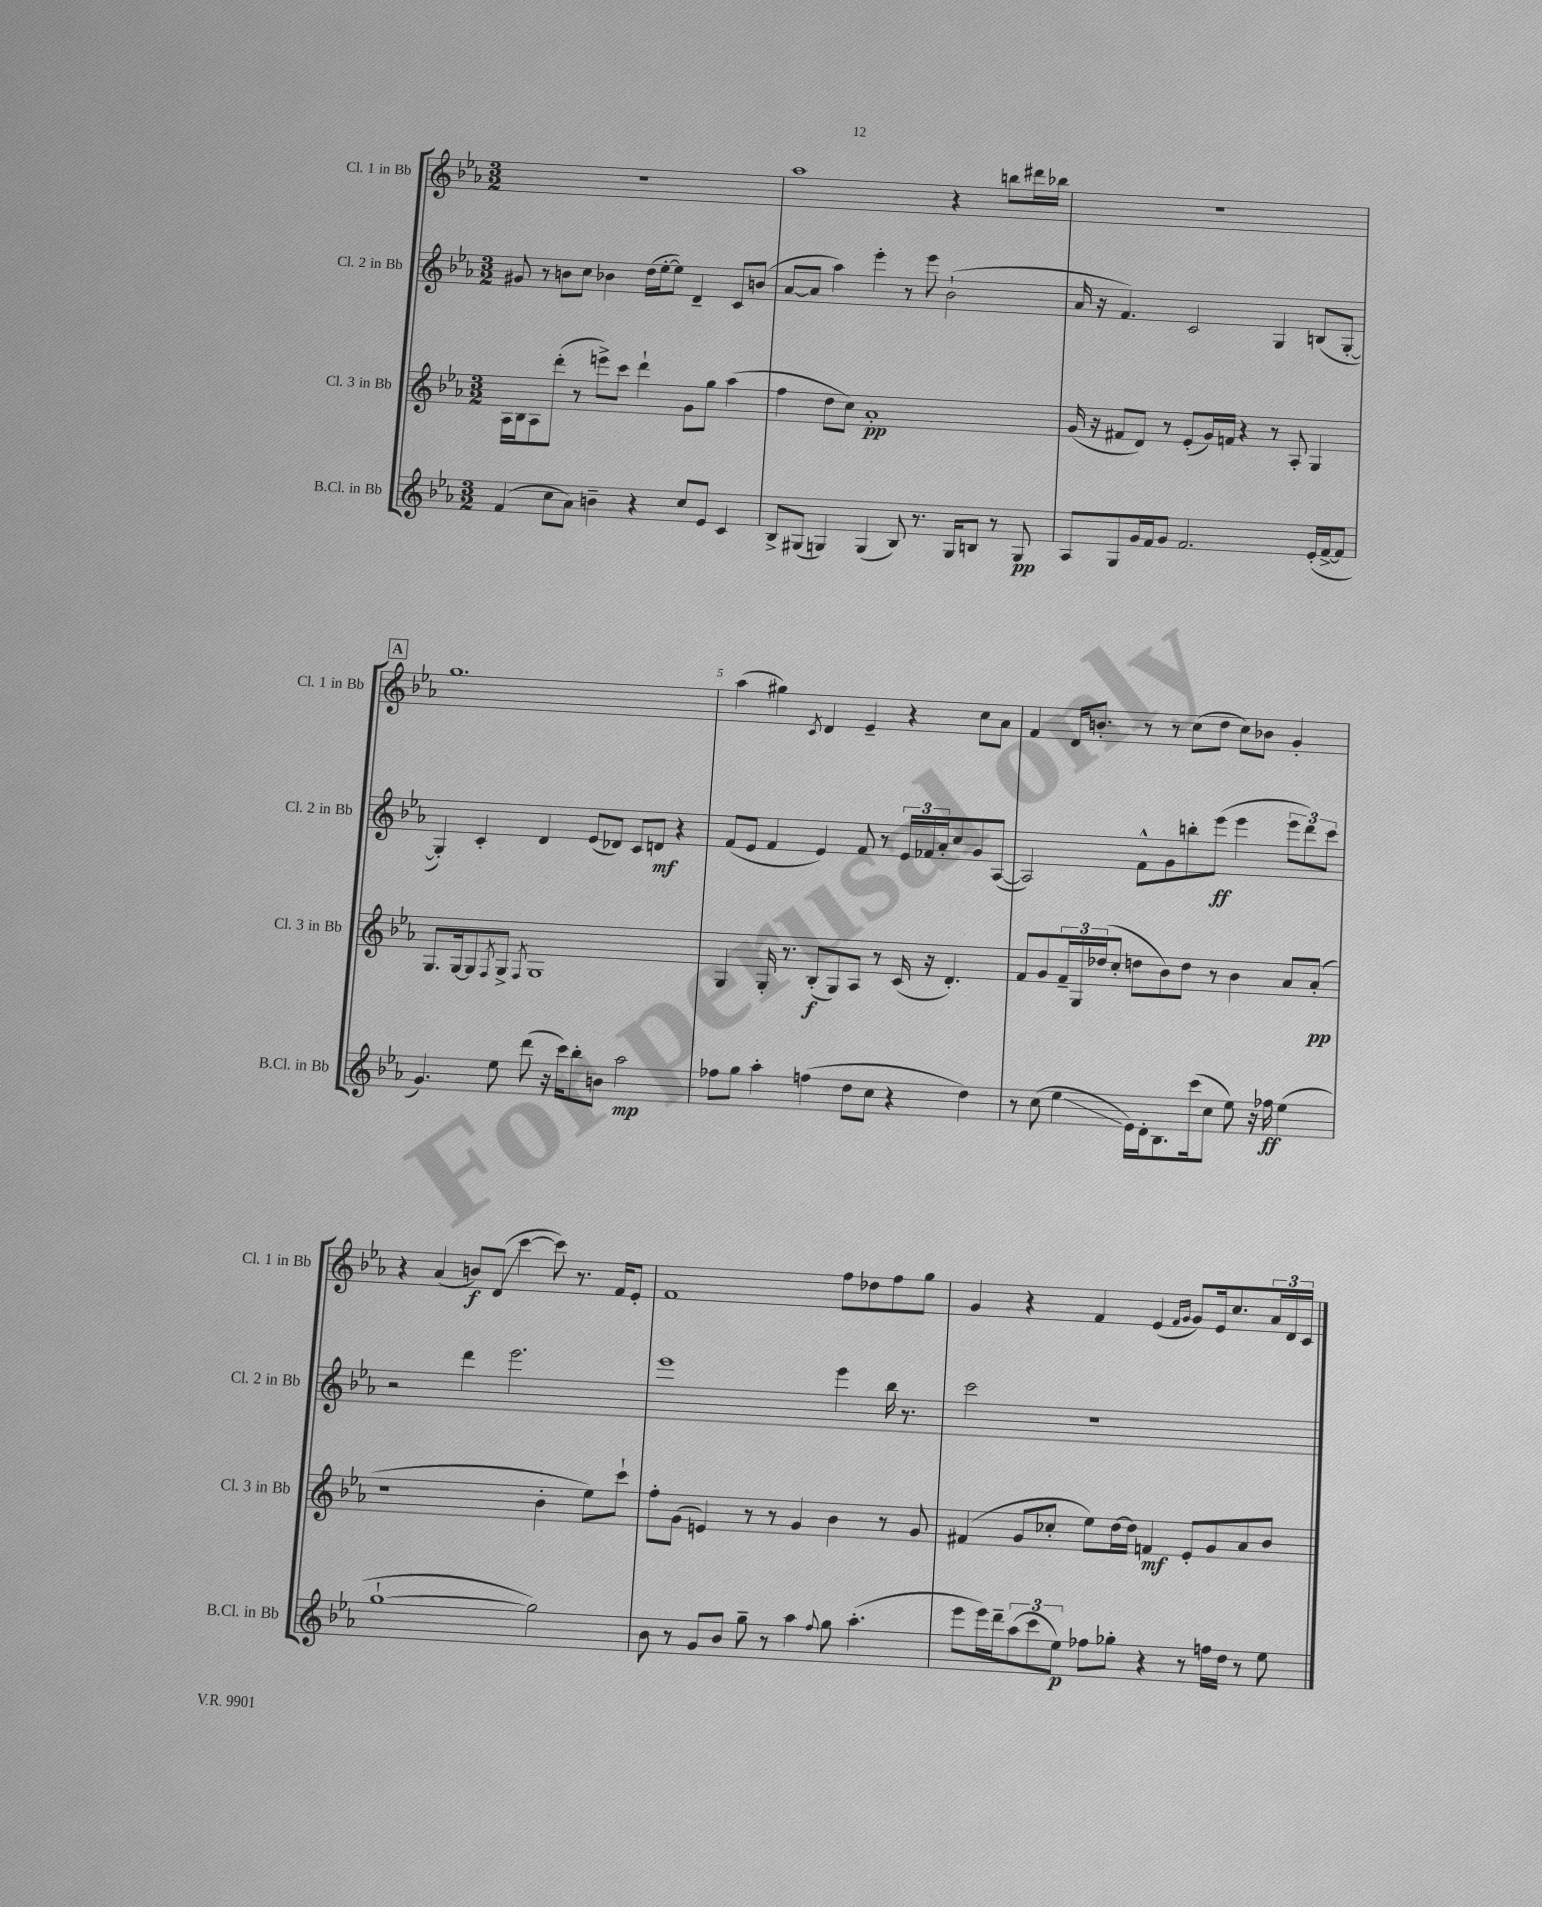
<<
\new StaffGroup <<
\new Staff = "s0" \with { instrumentName = "Cl. 1 in Bb" shortInstrumentName = "Cl. 1 in Bb" } {
    \clef treble \key ees \major \numericTimeSignature \time 3/2
    R1. |
    aes''1 r4 b''8 dis'''16 bes''16 |
    R1. |
    \mark \markup { \box "A" } g''1. |
    aes''4( gis''4) \acciaccatura { c'8 } d'4 ees'4-- r4 c''8 aes'8 |
    f'4 d'16 b'8.-. r8 r8 c''8( d''8 c''8) bes'8 g'4-. |
    r4 aes'4( b'8\f) d'8\glissando( c'''4~ c'''8) r8. f'16 ees'8-. |
    f'1 f''8 des''8 f''8 g''8 |
    g'4 r4 f'4 ees'4( \grace { f'16 g'16 } g'8) ees'16 c''8. \tuplet 3/2 { aes'16 d'16 c'16 } \bar "|." |
}
\new Staff = "s1" \with { instrumentName = "Cl. 2 in Bb" shortInstrumentName = "Cl. 2 in Bb" } {
    \clef treble \key ees \major \numericTimeSignature \time 3/2
    gis'8 r8 b'8 c''8 bes'4 d''16( ees''16~-. ees''8) d'4-- c'8 b'8( |
    aes'8~ aes'8 aes''4) ees'''4-. r8 ees'''8 bes'2-!( |
    aes'16 r16 f'4.) c'2 g4 b8( g8~-. |
    \mark \markup { \box "A" } g4-.) c'4-. d'4 ees'8( des'8) c'8 d'8\mf r4 |
    f'8( ees'8 f'4 ees'4) f'8 r8 \tuplet 3/2 { ees'16 fes'16 aes'16-. } c''8 g'8 aes8~( |
    aes2) f'8-^ g'8 b''8-. ees'''8\ff( ees'''4 \tuplet 3/2 { ees'''8 d'''8) c'''8 } |
    r2 d'''4 ees'''2. |
    ees'''1 ees'''4 bes''16 r8. |
    c'''2 r1 \bar "|." |
}
\new Staff = "s2" \with { instrumentName = "Cl. 3 in Bb" shortInstrumentName = "Cl. 3 in Bb" } {
    \clef treble \key ees \major \numericTimeSignature \time 3/2
    aes16 bes16 aes8 d'''8-.( r8 e'''8->) c'''8 d'''4-! g'8 g''8 aes''4( |
    f''4 d''8 c''8) aes'1-.\pp |
    g'16( r16 fis'8 d'8) r8 ees'8-.( g'16) f'16 r4 r8 aes8-. g4 |
    \mark \markup { \box "A" } g8. g16~ g8 \acciaccatura { f8 } g8-> \acciaccatura { f8 } g1 |
    g4 g16-. r8. bes8-.\f( g8) aes8 r8 c'16( r16 d'4.-.) |
    f'8 g'8 \tuplet 3/2 { f'16-- g16 des''16( } c''8-. d''8 bes'8) d''8 r8 bes'4 aes'8 aes'8-.\pp( |
    r1 bes'4-. ees''8) c'''8-! |
    f''8-. g'8( e'4) r8 r8 g'4 bes'4 r8 g'8 |
    fis'4( g'8 ces''8-. ees''8) d''16~ d''16 f'4\mf ees'8-. g'8 aes'8 bes'8 \bar "|." |
}
\new Staff = "s3" \with { instrumentName = "B.Cl. in Bb" shortInstrumentName = "B.Cl. in Bb" } {
    \clef treble \key ees \major \numericTimeSignature \time 3/2
    f'4( c''8 aes'8) b'4-- r4 c''8 ees'8 c'4 |
    bes8-> gis8( g4) g4( bes8) r8. g16 b8 r8 g8\pp |
    aes8 g8 g'16 f'16 g'8 f'2. ees'16-.( f'16~-> f'8 |
    \mark \markup { \box "A" } g'4.) ees''8 d'''8( r16 c'''16) bes''8-. b'8 aes''2\mp |
    fes''8 g''8 aes''4-. f''4( d''8 c''8 r4 d''4) |
    r8 c''8( ees''4\glissando ees'16) d'16-. bes8. c'''16( c''8 ees''8) r16 fes''16\ff ees''4( |
    g''1~-! g''2) |
    bes'8 r8 g'8 bes'8 g''8-- r8 aes''4 \appoggiatura { f''8 } g''8 aes''4.-.( |
    ees'''8 ees'''16) d'''16-- \tuplet 3/2 { aes''8( c'''8 ees''8\p) } fes''8 ges''8-. r4 r8 f''16 d''16 r8 ees''8 \bar "|." |
}
>>
>>
\layout { \context { \Score \override BarNumber.break-visibility = ##(#f #t #t) barNumberVisibility = #(every-nth-bar-number-visible 5) } }
